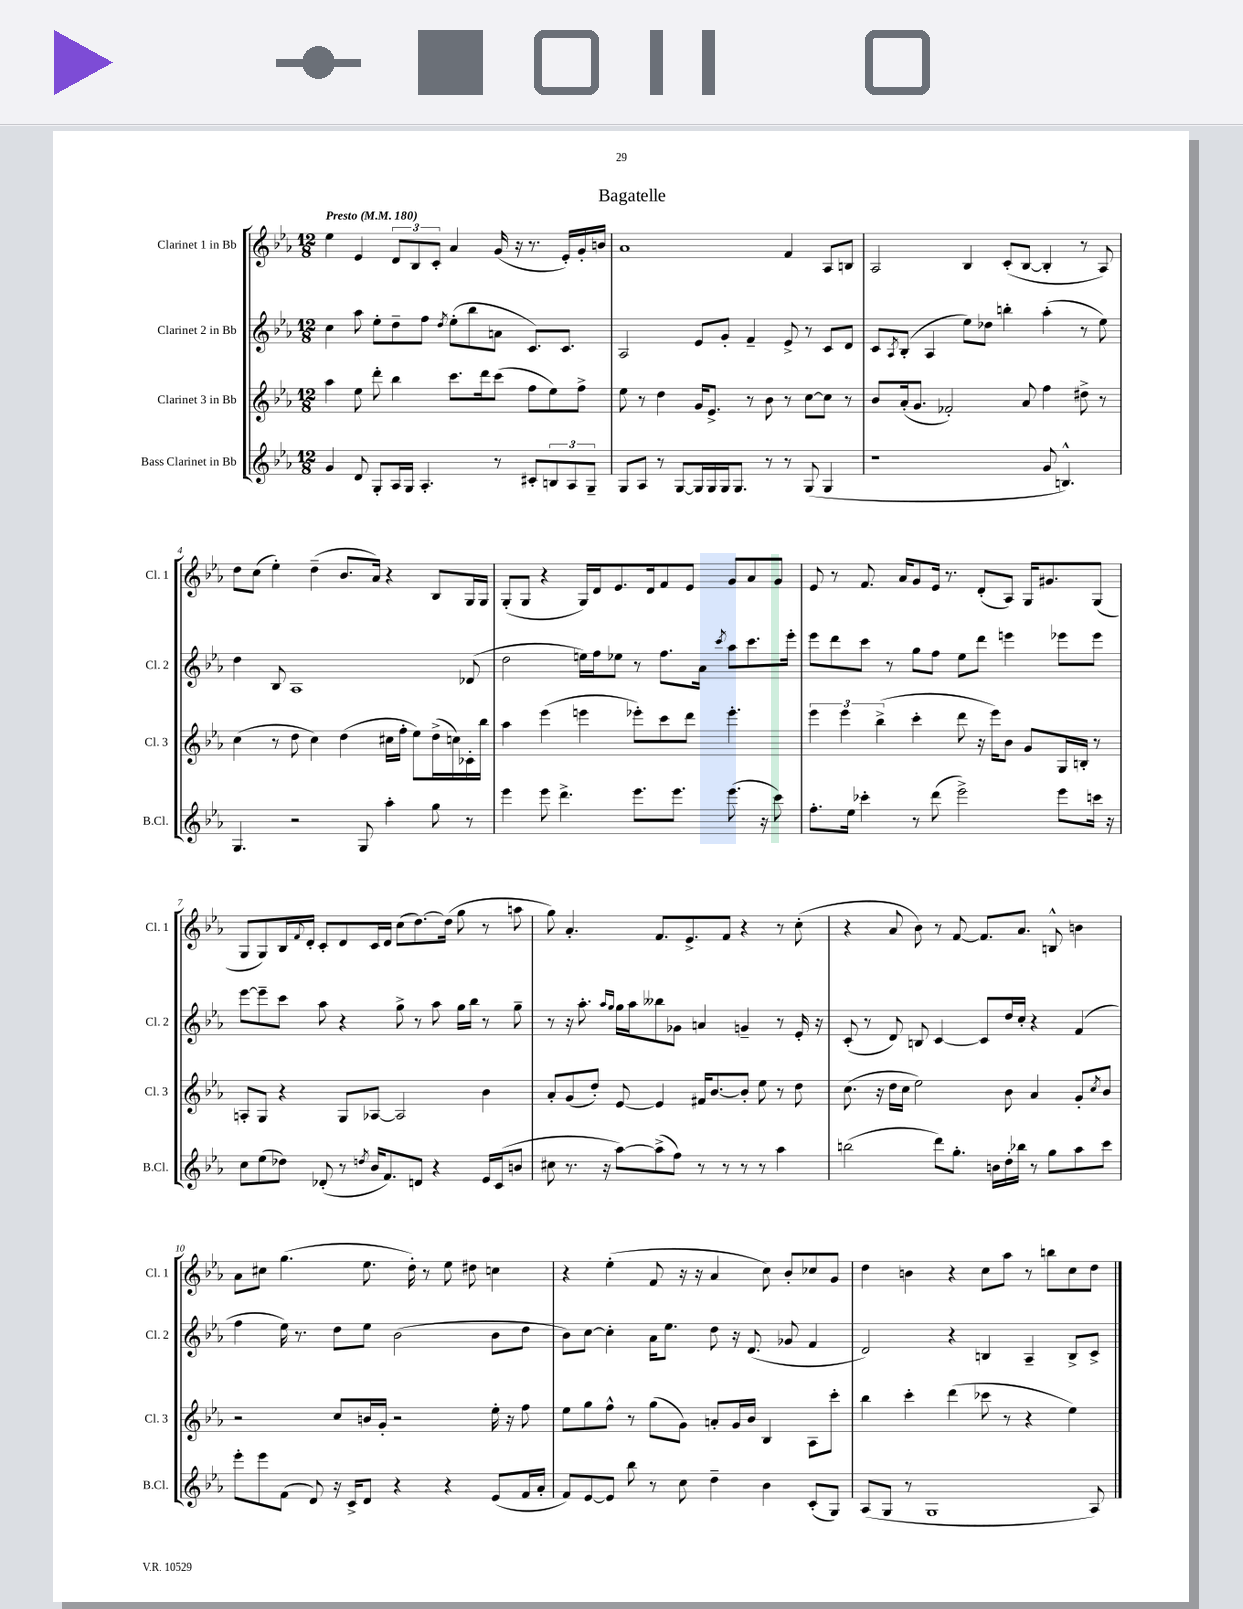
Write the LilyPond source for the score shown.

\header { title = "Bagatelle" }
<<
\new StaffGroup <<
\new Staff = "s0" \with { instrumentName = "Clarinet 1 in Bb" shortInstrumentName = "Cl. 1" } {
    \clef treble \key ees \major \numericTimeSignature \time 12/8 \tempo "Presto" 4 = 180
    ees''4 ees'4 \tuplet 3/2 { d'8 bes8 c'8-. } aes'4 g'16( r16 r8. ees'16-.) g'16-. b'16 |
    aes'1 f'4 aes8 b8 |
    aes2 bes4 c'8-.( bes8~ bes4-. r8 aes8) |
    d''8 c''8( ees''4-.) d''4--( bes'8. aes'16) r4 bes8 g16 g16 |
    g8-.( g8 r4 g16) d'16 ees'8. d'16 f'8 ees'8 g'8 aes'8 g'8 |
    ees'8 r8 f'8. aes'16 g'8 ees'16 r8. d'8-.( aes8) g16 gis'8. g8( |
    g8 g8) bes16 \appoggiatura { f'8 } d'16-. c'8-. d'8 c'16 d'16 c''8( d''8.~) d''16( g''8 r8 a''8 |
    g''8) aes'4.-. f'8. ees'8.-> f'8 r4 r8 c''8-.( |
    r4 aes'8 bes'8) r8 f'8~ f'8. aes'8. b8-^ b'4 |
    aes'8 cis''8 g''4.( ees''8. d''16-.) r8 ees''8 dis''8 c''4 |
    r4 ees''4-.( f'8 r16 r16 aes'4 c''8) bes'8-. ces''8 g'8 |
    d''4 b'4 r4 c''8 aes''8 r8 b''8 c''8 d''8 \bar "|." |
}
\new Staff = "s1" \with { instrumentName = "Clarinet 2 in Bb" shortInstrumentName = "Cl. 2" } {
    \clef treble \key ees \major \numericTimeSignature \time 12/8
    c''4 aes''8 ees''8-. d''8-- f''8 \acciaccatura { d''8 } ees''8-.( bes''8 a'8 c'8.) c'8. |
    aes2 ees'8 g'8-. f'4-- ees'8-> r8 c'8 d'8 |
    c'8 \acciaccatura { aes8 } bes8-.( aes4 ees''8) des''8 b''4-. aes''4-.( r8 ees''8) |
    d''4 bes8 aes1 des'8( |
    d''2 e''16) f''16 ees''8 r8 f''8. aes'16 \acciaccatura { c'''8 } aes''8 c'''8. ees'''16-. |
    ees'''8 d'''8 c'''8 r8 g''8 f''8 ees''8 d'''8 e'''4 ees'''8 ees'''8 |
    ees'''8~ ees'''8-- c'''8 aes''8 r4 g''8-> r8 aes''8 g''16 bes''16 r8 g''8-- |
    r8 r16 aes''8.-. \grace { aes''16 g''16 } g''16 aes''16 beses''8 ges'8 a'4 g'4-- r8 ees'16-. r16 |
    c'8-.( r8 d'8) b8 c'4~ c'8 d''16 c''16-. r4 f'4( |
    f''4 ees''16) r8. d''8 ees''8 bes'2( bes'8 d''8 |
    bes'8) c''8~ c''4-. aes'16 ees''8. d''8 r16 d'8.( ges'8 f'4 |
    d'2) r4 b4 aes4-- b8-> c'8-> \bar "|." |
}
\new Staff = "s2" \with { instrumentName = "Clarinet 3 in Bb" shortInstrumentName = "Cl. 3" } {
    \clef treble \key ees \major \numericTimeSignature \time 12/8
    aes''4 ees''8 d'''8-. bes''4 c'''8. d'''16 c'''8( f''8 ees''8) f''8-> |
    ees''8 r8 d''4 g'16 ees'8.-> r8 bes'8 r8 c''8~ c''8 r8 |
    bes'8 aes'16-.( g'8. fes'2-.) aes'8 f''4 dis''8-> r8 |
    c''4( r8 d''8 c''4) d''4( cis''16 f''16-. ees''8) d''16->( c''16) ces'16-. bes''16 |
    aes''4 ees'''4( e'''4 ees'''8-.) c'''8 d'''8 ees'''4.-. |
    \tuplet 3/2 { ees'''4 ees'''4 bes''4->( } c'''4-. d'''8 r16 ees'''16) bes'8 g'8 g16 b16-. r8 |
    a8-. g8 r4 g8 aes8~ aes2 bes'4 |
    aes'8-. g'8( d''8-.) ees'8~ ees'4 fis'16 bes'8.~ bes'8-. ees''8 r8 d''8 |
    c''8.( r16 d''16 c''16 ees''2) bes'8 aes'4 g'8-. \acciaccatura { c''8 } bes'8 |
    r2 c''8 b'16 g'16-. r2 ees''16-. r16 f''8 |
    ees''8 g''8 f''8-^ r8 g''8( g'8) a'8-. g'16 bes'16 bes4 aes8 c'''8-. |
    bes''4 c'''4-. d'''4( ces'''8 r8 r4 ees''4) \bar "|." |
}
\new Staff = "s3" \with { instrumentName = "Bass Clarinet in Bb" shortInstrumentName = "B.Cl." } {
    \clef treble \key ees \major \numericTimeSignature \time 12/8
    g'4 d'8 g8-. aes16 g16 aes4.-. r8 cis'8-. \tuplet 3/2 { b8 aes8 g8-- } |
    g8 aes8 r8 g8~ g16 g16 g16 g8. r8 r8 g8( g4 |
    r1 g'8 b4.-^) |
    g4. r2 g8 aes''4-. g''8 r8 |
    ees'''4 ees'''8 d'''4.-> ees'''8. ees'''8. ees'''8.( r16 c'''8) |
    f''8.-. ees''16 ces'''4-. r8 d'''8( ees'''2->) ees'''8 c'''16 r16 |
    c''8 ees''8( des''8) des'8-.( r8 \acciaccatura { d''8 } bes'16 f'8.) d'8 r4 ees'16 c'16( b'8 |
    cis''8 r8. r16 aes''8~) aes''8->( f''8) r8 r8 r8 r8 aes''4 |
    b''2( d'''8) g''8.-. b'16 d''16-. bes''16 r8 g''8 aes''8 c'''8 |
    ees'''8-. ees'''8 f'8( d'8) r16 c'16-> d'8 r4 r4 ees'8( f'16 aes'16-. |
    f'8) ees'8~ ees'8 bes''8 r8 c''8 d''4-- bes'4 c'8-.( g8) |
    aes8( g8 r8 g1 aes8) \bar "|." |
}
>>
>>
